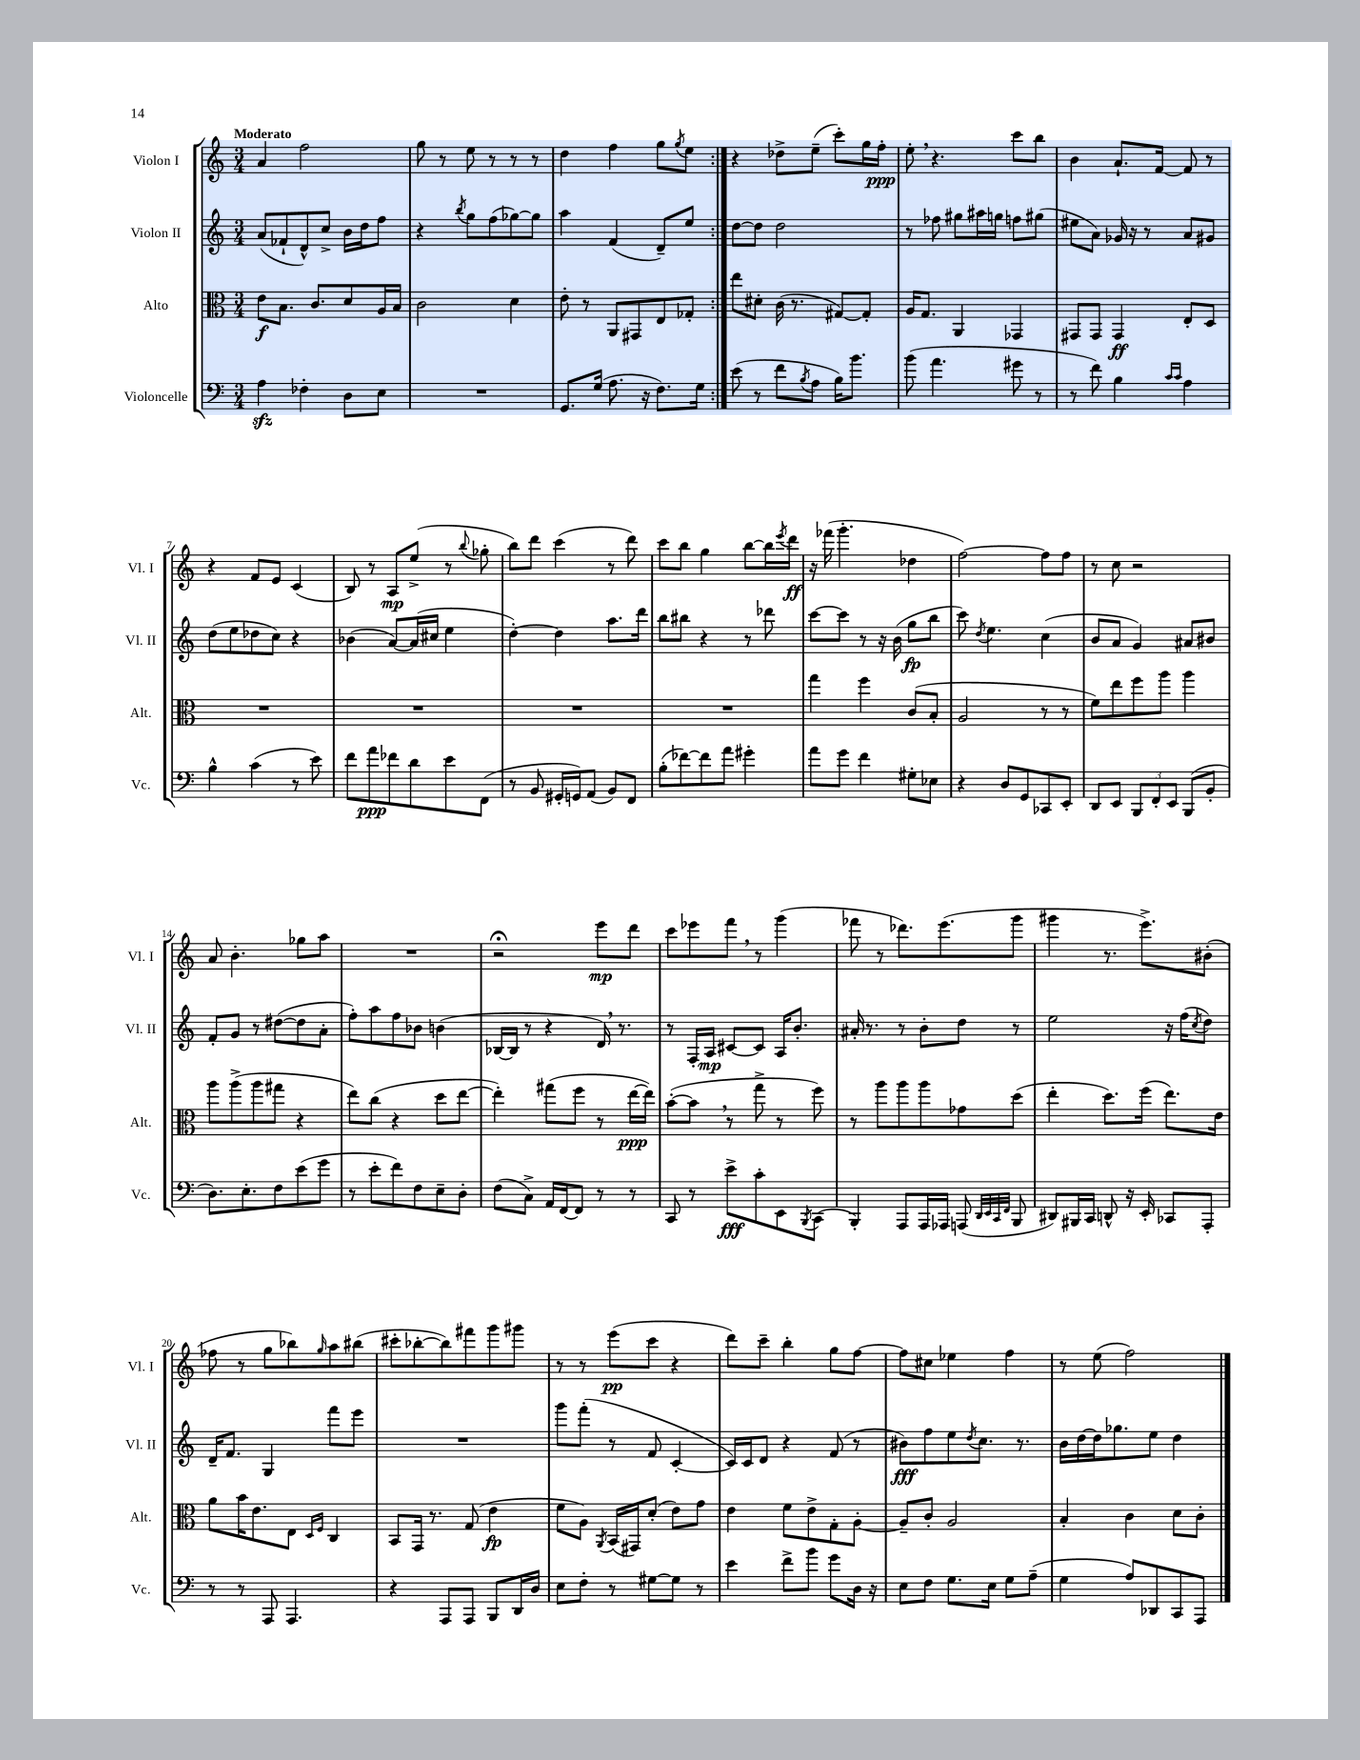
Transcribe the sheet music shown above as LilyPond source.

<<
\new StaffGroup <<
\new Staff = "s0" \with { instrumentName = "Violon I" shortInstrumentName = "Vl. I" } {
    \clef treble \key c \major \numericTimeSignature \time 3/4 \tempo "Moderato"
    \repeat volta 2 { a'4 f''2 |
    g''8 r8 e''8 r8 r8 r8 |
    d''4 f''4 g''8 \acciaccatura { g''8 } e''8 | }
    r4 des''8-> e''8--( c'''8-.) g''16 f''16-.\ppp |
    e''8-. \breathe r4. c'''8 b''8 |
    b'4 a'8.-! f'16~ f'8 r8 |
    r4 f'8 e'8 c'4( |
    b8) r8 a8\mp e''8->( r8 \appoggiatura { b''8 } ges''8-. |
    b''8) d'''8 c'''4( r8 d'''8) |
    c'''8 b''8 g''4 b''8~ b''16 \acciaccatura { e'''8 } d'''16\ff |
    r16 fes'''16( g'''4.-. des''4 |
    f''2~) f''8 f''8 |
    r8 c''8 r2 |
    a'8 b'4.-. ges''8 a''8 |
    R2. |
    r2\fermata e'''8\mp d'''8 |
    c'''8 ees'''8 f'''8 \breathe r8 g'''4( |
    fes'''8 r8 des'''8.) e'''8.( g'''8 |
    gis'''4 r8. e'''8.->) bis'8-.( |
    fes''8 r8 g''8 bes''8) \grace { g''16 } a''8 bis''8( |
    cis'''8-. bes''8~-. bes''8) fis'''8 g'''8 gis'''8 |
    r8 r8 e'''8\pp( c'''8 r4 |
    d'''8) c'''8-- b''4-. g''8 f''8~ |
    f''8 cis''8 ees''4 f''4 |
    r8 e''8( f''2) \bar "|." |
}
\new Staff = "s1" \with { instrumentName = "Violon II" shortInstrumentName = "Vl. II" } {
    \clef treble \key c \major \numericTimeSignature \time 3/4
    \repeat volta 2 { a'8( fes'8-! d'8-^) c''8-> b'16 d''16 f''8 |
    r4 \acciaccatura { b''8 } g''8 f''8( ges''8~) ges''8 |
    a''4 f'4( d'8--) e''8 | }
    d''8~ d''8 d''2 |
    r8 fes''8 gis''8 ais''16 g''16 f''8 gis''8( |
    eis''8 a'8) ges'16 r16 r8 a'8 gis'8 |
    d''8( e''8 des''8 c''8) r4 |
    bes'4( a'8~) a'16( cis''16 e''4 |
    d''4~-.) d''4 a''8. d'''16 |
    b''8 bis''8 r4 r8 des'''8 |
    c'''8~ c'''8 r8 r16 b'16( g''8\fp b''8 |
    c'''8) \acciaccatura { d''8 } e''4. c''4( |
    b'8 a'8 g'4) ais'8 bis'8 |
    f'8-. g'8 r8 dis''8~( dis''8 a'8-. |
    f''8-.) a''8 f''8 bes'8 b'4( |
    bes16~ bes16 r8 r4 d'16) \breathe r8. |
    r8 f16-. a16\mp cis'8~ cis'8 a16 b'8.-. |
    ais'16-. r8. r8 b'8-. d''8 r8 |
    e''2 r16 f''16( \acciaccatura { c''8 } d''8) |
    d'16-- f'8. g4 f'''8 e'''8 |
    R2. |
    g'''8 f'''8-.( r8 f'8 c'4~-. |
    c'16) c'16 d'8 r4 f'8( r8 |
    bis'8\fff) f''8 e''8 \acciaccatura { d''8 } c''8. r8. |
    b'16 d''16~ d''16 ges''8. e''8 d''4 \bar "|." |
}
\new Staff = "s2" \with { instrumentName = "Alto" shortInstrumentName = "Alt." } {
    \clef alto \key c \major \numericTimeSignature \time 3/4
    \repeat volta 2 { e'8\f b8. c'8. d'8 a16 b16 |
    c'2 d'4 |
    e'8-. r8 a,8 gis,8 e8 ges8-. | }
    e''8 dis'8-. c'16( r8. gis8~) gis8-. |
    a16 g8. a,4 ges,4 |
    gis,8 gis,8 gis,4\ff e8-. d8 |
    R2. |
    R2. |
    R2. |
    R2. |
    g''4 f''4 c'8( b8-. |
    a2 r8 r8 |
    f'8) e''8 f''8 a''8 a''4 |
    a''8 a''8->( a''8 gis''8 r4 |
    e''8) c''8( r4 d''8 e''8~ |
    e''4-.) gis''8( f''8 r8 e''16~\ppp e''16) |
    b'8~-.( b'8 \breathe r8 g''8-> r8 f''8) |
    r8 a''8 a''8 a''8 ges'8 d''8( |
    e''4-. d''8.) f''16( e''8.) e'16 |
    a'8 b'16 e'8. e8 \grace { d16 f16 } c4 |
    b,8 g,16 r8. g8( e'4\fp |
    f'8 a8) \acciaccatura { a,8 } b,16( gis,16) d'8-.( e'8) g'8 |
    e'4 f'8 e'8-> g8-. a8~-. |
    a8-- c'8-. a2 |
    b4-. c'4 d'8 c'8-. \bar "|." |
}
\new Staff = "s3" \with { instrumentName = "Violoncelle" shortInstrumentName = "Vc." } {
    \clef bass \key c \major \numericTimeSignature \time 3/4
    \repeat volta 2 { a4\sfz fes4-. d8 e8 |
    R2. |
    g,8. g16( a8. r16 f8.) g16 | }
    e'8( r8 f'8 \acciaccatura { b8 } a8 b16) b'8. |
    b'8( a'4. gis'8 r8 |
    r8 f'8) b4 \grace { c'16 c'16 } a4 |
    b4-^ c'4( r8 e'8) |
    f'8 a'8\ppp fes'8 d'8 e'8 f,8( |
    r8 b,8 gis,16-. g,16) a,8( b,8) f,8 |
    b8-.( fes'8~) fes'8 a'8 gis'4-. |
    a'8 g'8 f'4 gis8-. ees8 |
    r4 d8 g,8 ces,8 e,8-. |
    d,8 e,8 \tuplet 3/2 { b,,8 f,8-. e,8 } b,,8( b,8-. |
    d8.) e8.-. f8 e'8( g'8 |
    r8 e'8-. f'8) f8 e8-- d8-. |
    f8( c8->) a,16 f,16~ f,8 r8 r8 |
    c,8 r8 e'8->\fff c'8-. e,8 \acciaccatura { b,,8 } c,8( |
    b,,4-.) a,,8 a,,16 aes,,16 a,,8( \grace { d,32 e,32 c,32 f,32 } b,,8 |
    dis,8) bis,,16 c,16 d,8-^ r16 e,16-. ces,8 a,,8-. |
    r8 r8 a,,8 a,,4. |
    r4 a,,8 a,,8 b,,8 d,16 d16 |
    e8 f8-. r8 gis8~ gis8 r8 |
    e'4 f'8-> b'8 g'8 d16 r16 |
    e8 f8 g8. e16 g8 a8--( |
    g4 a8) des,8 c,8 a,,8 \bar "|." |
}
>>
>>
